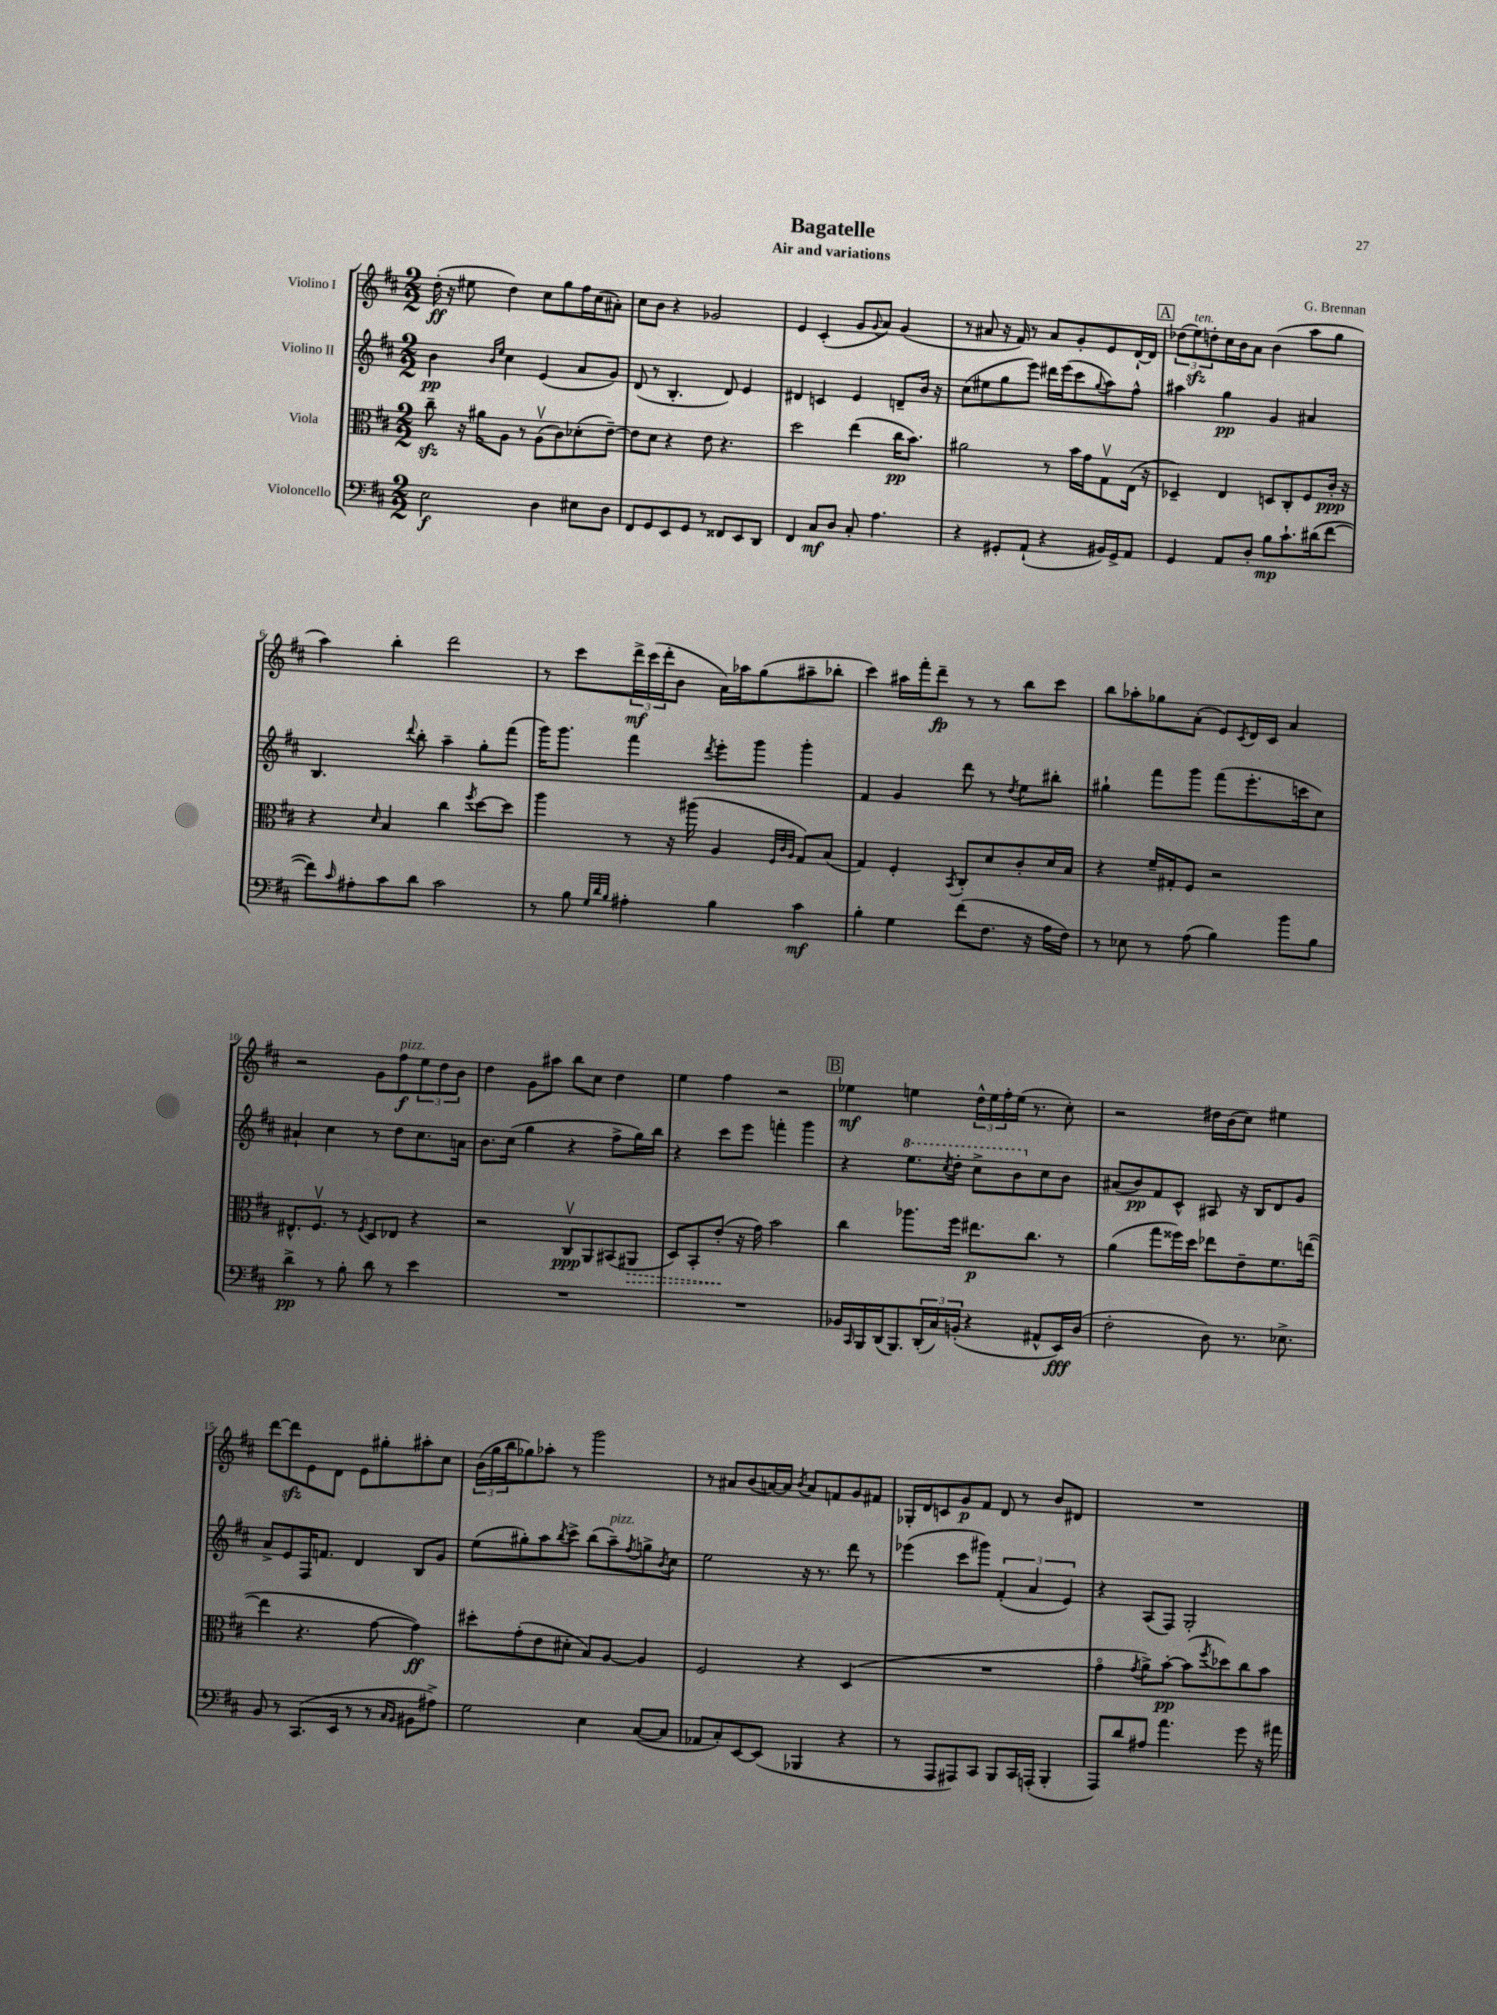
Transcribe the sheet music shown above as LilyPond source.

\header { title = "Bagatelle" composer = "G. Brennan" subtitle = "Air and variations" }
<<
\new StaffGroup <<
\new Staff = "s0" \with { instrumentName = "Violino I" } {
    \clef treble \key d \major \numericTimeSignature \time 2/2
    d''16-.\ff( r16 eis''8 d''4) cis''8 g''8 fis''16 cis''16( ais'8-.) |
    cis''8 b'8 r4 ges'2 |
    e'4 cis'4-.( g'8 \appoggiatura { g'8 } a'8) g'4( |
    r8 ais'8 r16 fis'16) r8 ais'8 g'8-. e'8 d'16~-! d'16 |
    \mark \markup { \box "A" } \tuplet 3/2 { des''8( e''8\sfz^\markup { \italic "ten." }) d''8-. } cis''16 b'16 a'8 b'4( a''8 g''8 |
    a''4) b''4-. d'''2 |
    r8 cis'''8 \tuplet 3/2 { d'''16->\mf cis'''16( d'''16-. } b'8 a'16) aes''16 g''8( ais''8-- bes''8-. |
    cis'''4) ais''16 fis'''16-. d'''8--\fp r8 r8 b''8 cis'''8 |
    b''8 aes''8-. ges''8 a'8-.( e'8) \acciaccatura { cis'8 } d'16 cis'16 a'4 |
    r2 g'8 fis''8\f^\markup { \italic "pizz." } \tuplet 3/2 { e''8 d''8 b'8 } |
    d''4 g'8 ais''8 b''8 cis''8 d''4 |
    e''4 fis''4 r2 |
    \mark \markup { \box "B" } ees''4\mf e''4 \tuplet 3/2 { d''16-^ e''16 fis''16-. } e''16( r8. cis''8-.) |
    r2 dis''16 b'16( cis''8) eis''4 |
    d'''8~ d'''8\sfz e'8 d'8 e'8 gis''8-. ais''8-. cis''8 |
    \tuplet 3/2 { b'16( g''16 b''16 } ges''8) aes''8-. r8 g'''2 |
    r8 ais'8 b'8( a'16~) a'16 \acciaccatura { b'8 } a'8 f'8 g'8 fis'8 |
    ges16-. d'16 c'8 g'8\p fis'8 d'8 r8 b'8 dis'8 |
    R1 \bar "|." |
}
\new Staff = "s1" \with { instrumentName = "Violino II" } {
    \clef treble \key d \major \numericTimeSignature \time 2/2
    b'4\pp \grace { b'16 e''16 } cis''4 e'4( a'8 g'8) |
    d'8( r8 b4.-. d'8) e'4 |
    dis'4 c'4 e'4 d'8-- b'16 r16 |
    cis''8( eis''8 g''8 e'''8) dis'''16 e'''16( cis'''8 \appoggiatura { g''8 } a''8) fis''8-^ |
    \mark \markup { \box "A" } ais''4 g''4\pp g'4 ais'4 |
    b4. \appoggiatura { d'''8 } b''8-. a''4-- g''8-. fis'''8( |
    g'''16) g'''8. fis'''4 \acciaccatura { d'''8 } e'''8-. g'''8 g'''4-. |
    fis'4 g'4 d'''8 r8 \acciaccatura { d''8 } e''8 bis''8-. |
    gis''4-! fis'''8 g'''8 fis'''8( e'''8.-. c'''16 cis''8) |
    ais'4-! cis''4 r8 d''8 cis''8. a'16 |
    b'8. cis''16( g''4 r4 fis''8-> g''16) b''16 |
    r4 cis'''8 e'''8 f'''4-. g'''4 |
    \mark \markup { \box "B" } r4 \ottava #1 e'''8. \acciaccatura { cis'''8 } d'''16-. cis'''8-> b''8 \ottava #0 cis''8 b'8 |
    ais'8( b'8\pp) fis'8 cis'8-^ ais8 r16 b16 d'8 g'8 |
    a'8-> e'8 fis16 f'8. d'4 b8 g'8 |
    e''8( gis''8-.) a''8 \acciaccatura { b''8 } cis'''8-> b''8( a''8--^\markup { \italic "pizz." }) \acciaccatura { fis''8 } g''8-> \acciaccatura { b'8 } cis''8 |
    e''2 r16 r8. d'''8 r8 |
    ees'''4( cis'''8 gis'''8) \tuplet 3/2 { fis'4-.( a'4 e'4) } |
    r4 a8( fis8) g2-. \bar "|." |
}
\new Staff = "s2" \with { instrumentName = "Viola" } {
    \clef alto \key d \major \numericTimeSignature \time 2/2
    cis''8--\sfz r16 ais'16 a8 r8 a8\upbow( cis'8) des'8-.( e'8~--) |
    e'8 d'8 r4 e'8 r4. |
    d''2 e''4( cis''16\pp b'8.) |
    ais'2 r8 b'16 g'16 g8\upbow e16( r16 |
    \mark \markup { \box "A" } des4--) e4 d8 cis8-. fis8 cis'16-.\ppp r16 |
    r4 \grace { d'16 } b4 cis''4 \acciaccatura { fis''8 } d''8~ d''8 |
    a''4 r8 r16 ais''16( a4 \grace { fis32 cis'32 a32 } g8) b8( |
    g4) fis4-. \acciaccatura { b,8 } cis8-. d'8 cis'8-. d'16 b16 |
    r4 fis'16-- gis16-. fis8 r2 |
    eis8.-^ fis8.\upbow r8 \acciaccatura { fis8 } d8 ees8 r4 |
    r2 cis8\upbow\ppp a,8 bis,8( \once \override Hairpin.style = #'dashed-line ais,8\> |
    d8) b,8-. e'8-.\!( r16 g'16) b'2 |
    \mark \markup { \box "B" } cis''4 aes''8. fis''16 eis''8.\p cis''8. r8 |
    a'4( g''8 fisis''16) d''16 ees''8 e'8-- fis'8. e''16~( |
    e''4 r4. g'8~ g'4\ff) |
    dis''8-. g'8-.( e'8 dis'8-. b8) a8~ a4 |
    fis2 r4 d4( |
    R1 |
    g'4\flageolet \acciaccatura { g'8 } a'8->) b'8~-.\pp b'8( \acciaccatura { fis''8 } des''8) cis''8 b'8 \bar "|." |
}
\new Staff = "s3" \with { instrumentName = "Violoncello" } {
    \clef bass \key d \major \numericTimeSignature \time 2/2
    e2\f d4 eis8 d8 |
    fis,8 g,8 e,8 g,8 r8 fisis,8 e,8 d,8 |
    fis,4 cis8\mf d8 cis8-. a4. |
    r4 gis,8-. a,8-!( r4 bis,16) gis,16-> a,8 |
    \mark \markup { \box "A" } g,4 a,8 d8-. b8\mp cis'8.-! dis'16( fis'8~ |
    fis'8) \grace { cis'16 } ais8-. cis'8 d'8 cis'2 |
    r8 b8 \grace { g32 d'32 b32 } ais4-. b4 cis'4\mf |
    b4-. g4 fis'8( fis8. r16 a16 fis16) |
    r8 ees8 r8 a8( b4) b'8 b8 |
    d'4->\pp r8 b8-. d'8 r8 e'4 |
    R1 |
    R1 |
    \mark \markup { \box "B" } bes,16 \grace { cis,16 } b,,16 d,16( b,,8.) \tuplet 3/2 { d,16-.( cis16) b,16-.( } r4 ais,8-^ e,16\fff) d16( |
    fis2-. d8) r8. ees8.-> |
    b,8 r8 cis,8.( e,16 r8 r8 \grace { cis16 b,16 } bis,8 ais8->) |
    g2 e4 cis8~( cis8 |
    aes,8 cis8-.) e,8~ e,8( bes,,4 r4 |
    r8 a,,8 ais,,8) cis,8 b,,8 cis,16 a,,16-.( b,,4-. |
    a,,8) d'8 ais8 a'4. g'8 r16 ais'16 \bar "|." |
}
>>
>>
